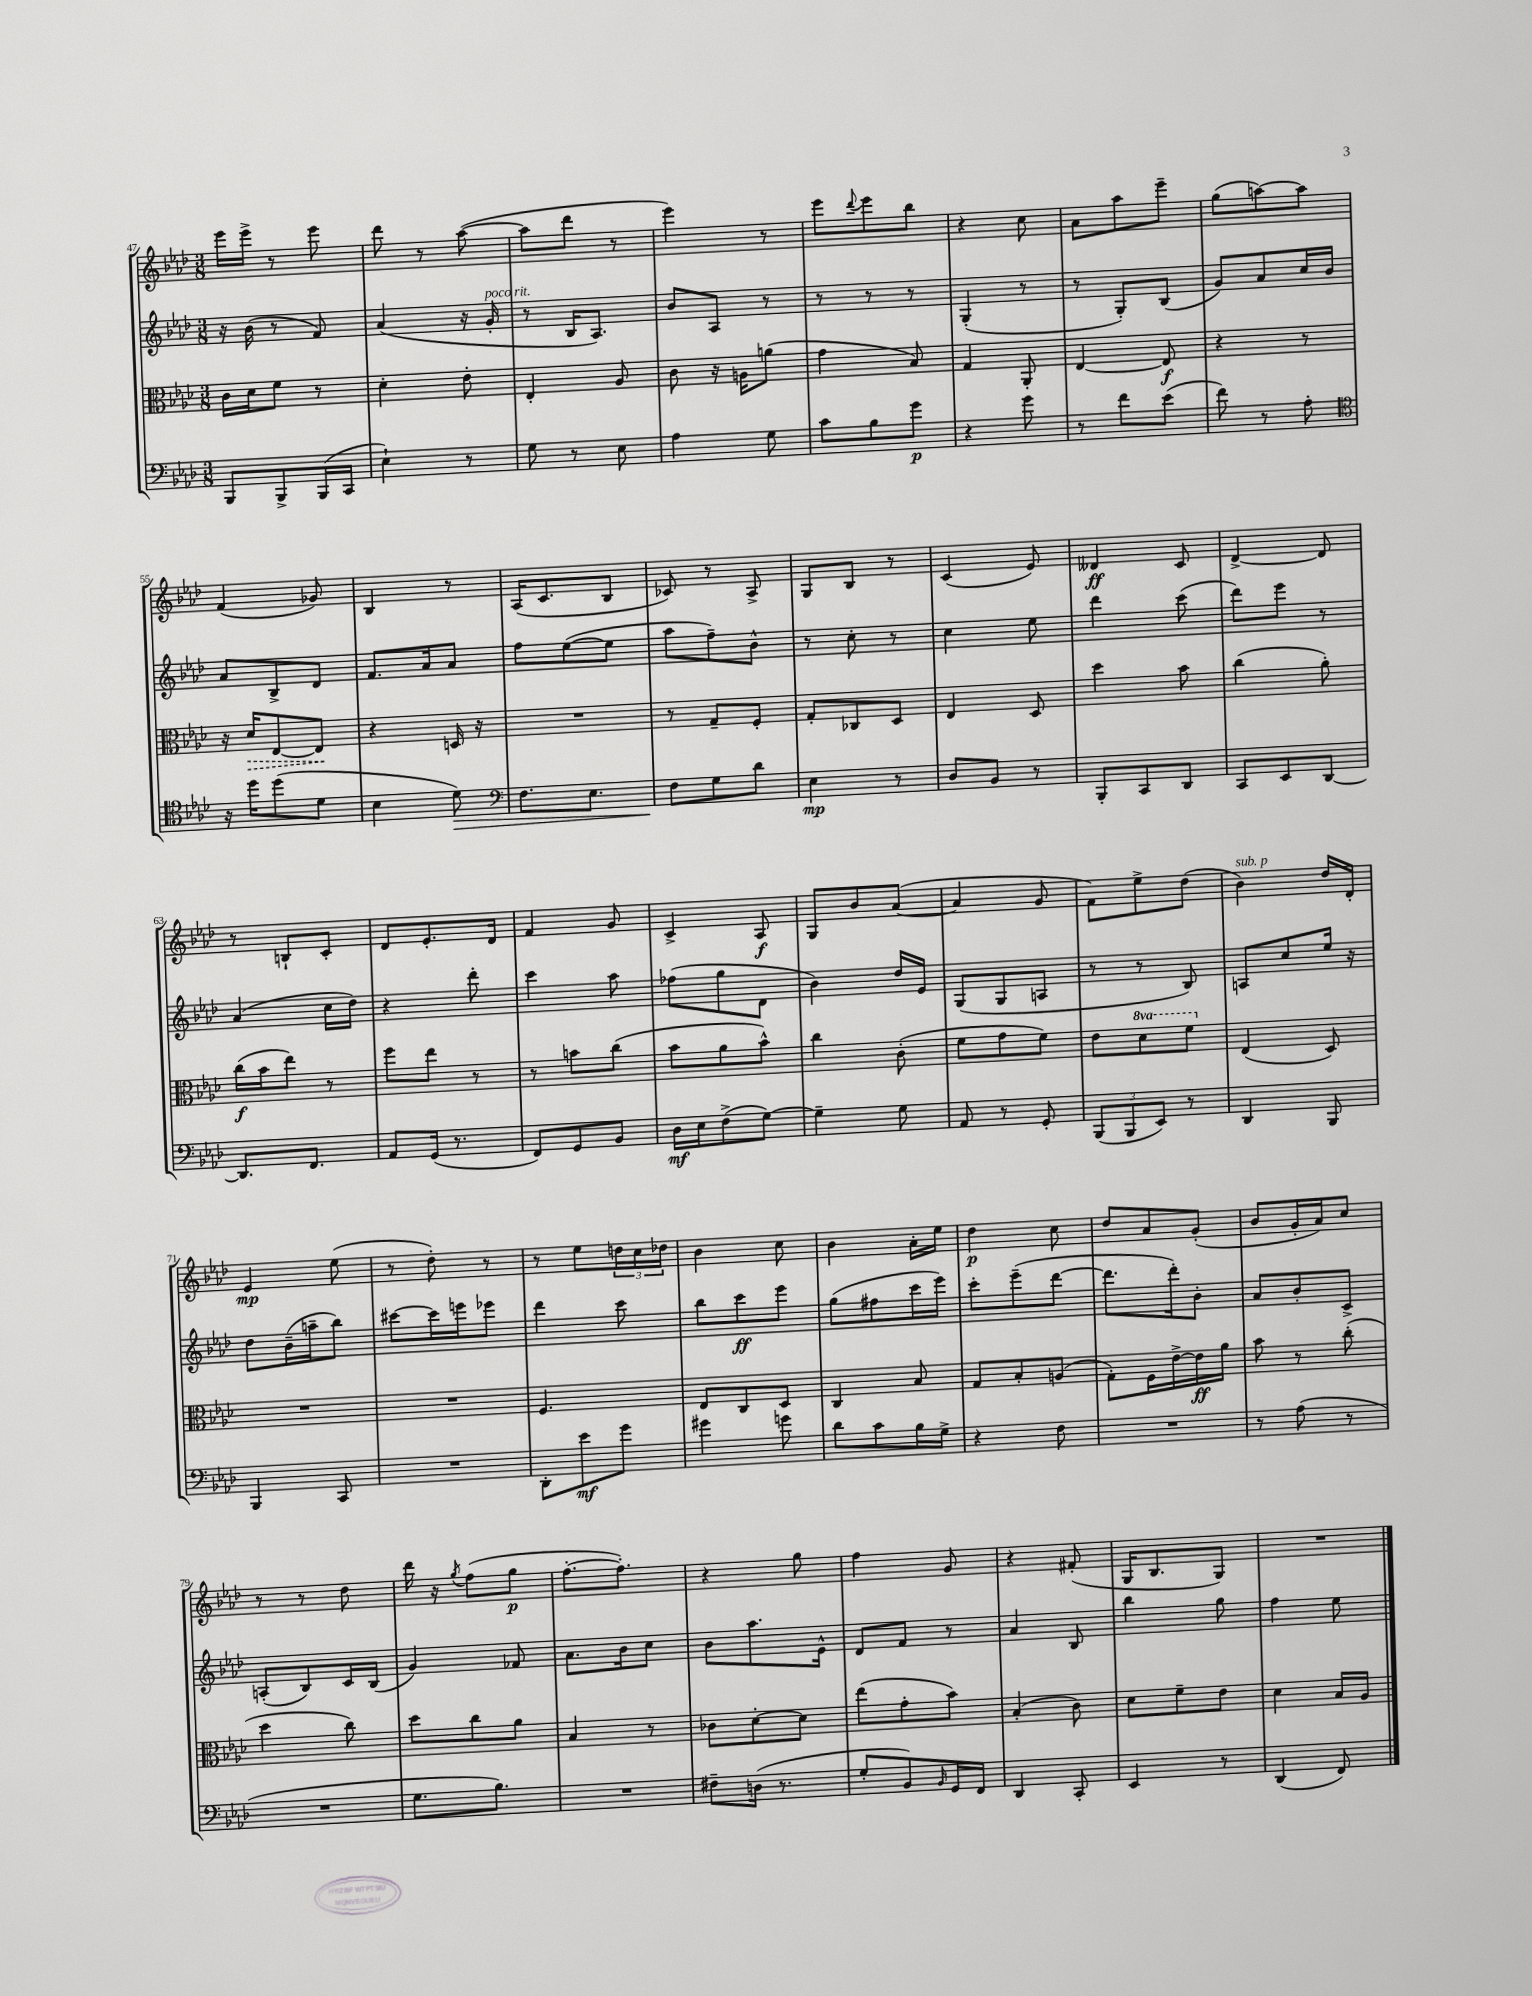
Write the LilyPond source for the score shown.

<<
\new StaffGroup <<
\new Staff = "s0" {
    \clef treble \key aes \major \numericTimeSignature \time 3/8
    ees'''16 ees'''16-> r8 ees'''8 |
    des'''8 r8 aes''8~( |
    aes''8 des'''8 r8 |
    ees'''4) r8 |
    ees'''8 \appoggiatura { des'''8 } ees'''8 bes''8 |
    r4 c''8 |
    aes'8 aes''8 ees'''8-- |
    g''8( a''8~) a''8 |
    f'4( ges'8) |
    bes4 r8 |
    aes16( c'8. bes8 |
    ces'8) r8 aes8-> |
    g8 bes8 r8 |
    c'4( ees'8) |
    deses'4\ff c'8 |
    des'4~-> des'8 |
    r8 b8-! c'8-. |
    des'8 ees'8.-. des'16 |
    f'4 g'8 |
    c'4-> aes8\f |
    g8 bes'8 aes'8~( |
    aes'4 g'8 |
    f'8) ees''8-> des''8( |
    bes'4^\markup { \italic "sub. p" }) des''16 des'16-. |
    ees'4\mp ees''8( |
    r8 des''8-.) r8 |
    r8 ees''8 \tuplet 3/2 { d''16 c''16 des''16 } |
    bes'4 c''8 |
    bes'4 aes'16-. ees''16 |
    des''4\p c''8 |
    des''8 aes'8 g'8-.( |
    bes'8 g'16-. aes'16) c''8 |
    r8 r8 des''8 |
    des'''16 r16 \acciaccatura { g''8 } f''8( g''8\p |
    f''8.~-. f''8.-.) |
    r4 g''8 |
    f''4 g'8 |
    r4 fis'8-.( |
    g16 bes8. g8) |
    R4. \bar "|." |
}
\new Staff = "s1" {
    \clef treble \key aes \major \numericTimeSignature \time 3/8
    r16 bes'16( r8 f'8) |
    aes'4( r16 g'16-.^\markup { \italic "poco rit." } |
    r8 bes16 aes8.) |
    bes'8 aes8 r8 |
    r8 r8 r8 |
    g4-.( r8 |
    r8 g8-.) bes8( |
    g'8) aes'8 c''16 bes'16 |
    aes'8 bes8-> des'8 |
    f'8. aes'16 aes'8 |
    f''8 ees''8~( ees''8 |
    aes''8 f''8--) bes'8-^ |
    r8 c''8-. r8 |
    c''4 ees''8 |
    des'''4 c'''8( |
    des'''8) ees'''8 r8 |
    aes'4( c''16 des''16) |
    r4 des'''8-. |
    c'''4 aes''8 |
    fes''8( g''8 des'8 |
    bes'4) des''16 ees'16 |
    g8( g8 a8 |
    r8 r8 bes8) |
    a8 c''8 ees''16 r16 |
    des''8 bes'16--( a''16-- bes''8) |
    cis'''8~ cis'''16 e'''16 ees'''8 |
    des'''4 c'''8 |
    bes''8 c'''8\ff ees'''8 |
    g''8( fis''8 c'''16 ees'''16) |
    c'''8-. ees'''8--( des'''8~ |
    des'''8. des'''16-.) bes'8-. |
    aes'8 bes'8-. c'8-> |
    a8-.( bes8) c'16 bes16( |
    g'4) fes'8 |
    aes'8. bes'16 c''8 |
    bes'8 aes''8. ees'16-^ |
    des'8 f'8 r8 |
    aes'4 bes8 |
    bes''4 g''8 |
    f''4 ees''8 \bar "|." |
}
\new Staff = "s2" {
    \clef alto \key aes \major \numericTimeSignature \time 3/8 \set Staff.ottavationMarkups = #ottavation-simple-ordinals
    c'16 des'16 f'8 r8 |
    des'4-. ees'8-. |
    ees4-. aes8 |
    c'8 r16 a16 a'8( |
    g'4 bes8) |
    g4 aes,8-. |
    ees4~ ees8\f |
    r4 r8 |
    r16 \once \override Hairpin.style = #'dashed-line des'16\> ees8~ ees8\! |
    r4 d16 r16 |
    R4. |
    r8 g8-- f8-. |
    g8-. ces8 des8 |
    ees4 des8 |
    des''4 bes'8 |
    c''4( aes'8-.) |
    c''16\f( bes'16 ees''8) r8 |
    f''8 ees''8 r8 |
    r8 b'8 c''8( |
    bes'8 aes'8 bes'8-^) |
    c''4 c'8-.( |
    f'8 g'8 f'8) |
    ees'8 \ottava #1 des''8 f''8 \ottava #0 |
    ees4( des8) |
    R4. |
    R4. |
    f4. |
    ees8 c8 des8 |
    c4 bes8 |
    g8 bes8-. a8( |
    g8-.) f16 ees'16~-> ees'16\ff aes'16 |
    bes'8 r8 c''8-.( |
    des''4 c''8) |
    des''8 c''8 aes'8 |
    bes4 r8 |
    ces'8 des'8~-. des'8 |
    ees''8( g'8-. bes'8) |
    bes4-.( c'8) |
    des'8 f'8-- ees'8 |
    des'4 bes16 aes16 \bar "|." |
}
\new Staff = "s3" {
    \clef bass \key aes \major \numericTimeSignature \time 3/8
    bes,,8 bes,,8-> bes,,16( c,16 |
    ees4-!) r8 |
    g8 r8 ees8 |
    aes4 g8 |
    c'8 bes8 g'8\p |
    r4 g'8 |
    r8 f'8 ees'8( |
    f'8) r8 aes8-. |
    \clef tenor r16 des''16 des''8( des'8 |
    bes4 des'8\>) |
    \clef bass f8. ees8. |
    f8\! g8 des'8 |
    ees4\mp r8 |
    des8 bes,8 r8 |
    bes,,8-. c,8 des,8 |
    c,8 ees,8 des,8~ |
    des,8. f,8. |
    aes,8 g,16( r8. |
    f,8) g,8 bes,8 |
    des16\mf ees16 f8->( g8~) |
    g4-- g8 |
    aes,8 r8 g,8-. |
    \tuplet 3/2 { bes,,8( bes,,8 ees,8) } r8 |
    des,4 bes,,8 |
    bes,,4 c,8 |
    R4. |
    des,8-. ees'8\mf g'8 |
    gis'4 g'8 |
    des'8 c'8 bes16 g16-> |
    r4 f8 |
    R4. |
    r8 aes8( r8 |
    R4. |
    g8. bes8.) |
    R4. |
    fis8-- d16( r8. |
    g8-. bes,8) \grace { bes,16 } g,16 f,16 |
    des,4 c,8-. |
    ees,4 r8 |
    des,4( f,8) \bar "|." |
}
>>
>>
\layout { \context { \Score currentBarNumber = #47 } }
